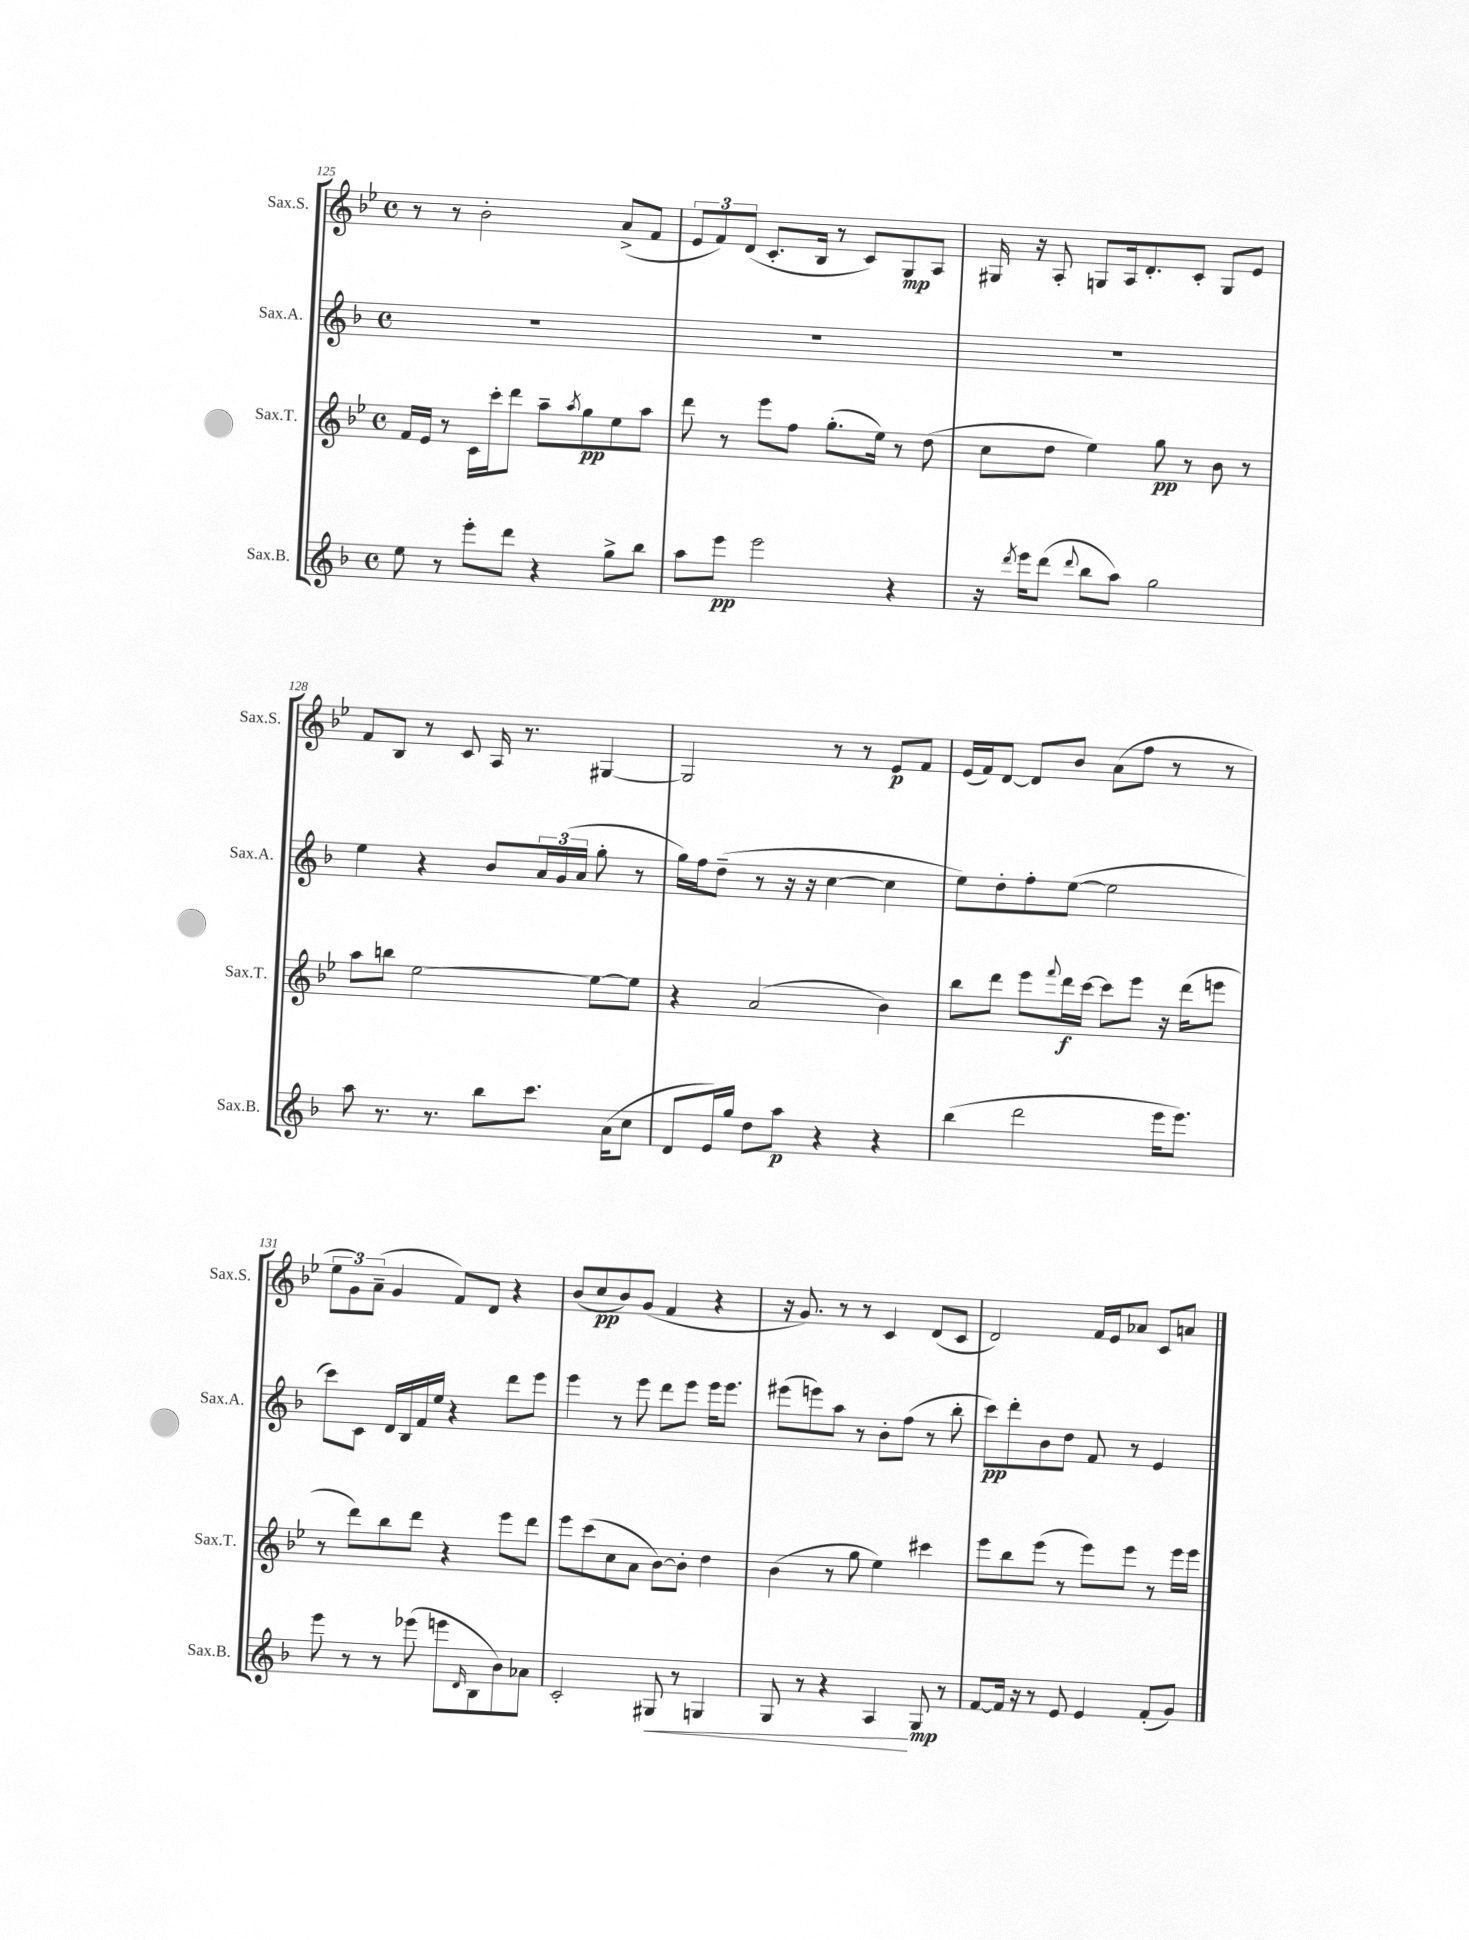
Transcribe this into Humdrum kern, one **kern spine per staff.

**kern	**dynam	**kern	**dynam	**kern	**dynam	**kern	**dynam
*part4	*part4	*part3	*part3	*part2	*part2	*part1	*part1
*staff4	*staff4	*staff3	*staff3	*staff2	*staff2	*staff1	*staff1
*I"Sax.B.	*	*I"Sax.T.	*	*I"Sax.A.	*	*I"Sax.S.	*
*I'Sax.B.	*	*I'Sax.T.	*	*I'Sax.A.	*	*I'Sax.S.	*
*clefG2	*	*clefG2	*	*clefG2	*	*clefG2	*
*k[b-]	*	*k[b-e-]	*	*k[b-]	*	*k[b-e-]	*
*M4/4	*	*M4/4	*	*M4/4	*	*M4/4	*
*met(c)	*	*met(c)	*	*met(c)	*	*met(c)	*
=125	=125	=125	=125	=125	=125	=125	=125
8ee\	.	16f/LL	.	1r	.	8r	.
.	.	16e-/JJ	.	.	.	.	.
8r	.	8r	.	.	.	8r	.
8eee'\L	.	16c\LL	.	.	.	2b-'\	.
.	.	16ccc'\J	.	.	.	.	.
8ddd\J	.	8ddd\J	.	.	.	.	.
4r	.	8aa~\L	.	.	.	.	.
.	.	8qaa/	.	.	.	.	.
.	.	8gg\	pp	.	.	.	.
8gg^\L	.	8ee-\	.	.	.	(8a^/L	.
8bb-\J	.	8aa\J	.	.	.	8f/J	.
=126	=126	=126	=126	=126	=126	=126	=126
8aa\L	.	8ddd\	.	1r	.	12e-/L	.
.	.	.	.	.	.	12f/)	.
8eee\J	pp	8r	.	.	.	.	.
.	.	.	.	.	.	(12d/J	.
2eee\	.	8eee-\L	.	.	.	8.c'/L	.
.	.	8ff\J	.	.	.	.	.
.	.	.	.	.	.	16B-/Jk	.
.	.	(8.gg'\L	.	.	.	8r	.
.	.	.	.	.	.	8c/L)	.
.	.	16ee-\Jk)	.	.	.	.	.
4r	.	8r	.	.	.	8G/	mp
.	.	(8dd\	.	.	.	8A/J	.
=127	=127	=127	=127	=127	=127	=127	=127
16r	.	8cc\L	.	1r	.	16G#X/	.
8qddd/	.	.	.	.	.	.	.
16eee\KL	.	.	.	.	.	16r	.
(8ddd\J	.	8dd\J	.	.	.	8A'/	.
8qqddd/	.	.	.	.	.	.	.
8bb-\L	.	4ee-\)	.	.	.	8Gn/L	.
8aa\J)	.	.	.	.	.	16A/k	.
.	.	.	.	.	.	8.d'/	.
2gg\	.	8gg\	pp	.	.	.	.
.	.	8r	.	.	.	8c'/J	.
.	.	8b-\	.	.	.	8G/L	.
.	.	8r	.	.	.	8e-/J	.
!!LO:LB:g=z
=128	=128	=128	=128	=128	=128	=128	=128
8aa\	.	8aa\L	.	4ee\	.	8f/L	.
8.r	.	8bbn\J	.	.	.	8B-/J	.
.	.	[2ee-\	.	4r	.	8r	.
8.r	.	.	.	.	.	.	.
.	.	.	.	.	.	8c/	.
8bb-\L	.	.	.	8b-/L	.	16A/	.
.	.	.	.	.	.	8.r	.
8.ccc\J	.	.	.	24a/L	.	.	.
.	.	.	.	(24g/	.	.	.
.	.	.	.	24a/JJ	.	.	.
.	.	8ee-\L_	.	8gg'\	.	[4G#X/	.
(16a\KL	.	.	.	.	.	.	.
8cc\J	.	8ee-\J]	.	8r	.	.	.
=129	=129	=129	=129	=129	=129	=129	=129
8d/L	.	4r	.	16gg\LL)	.	2G#/]	.
.	.	.	.	16ff\J	.	.	.
16e/L)	.	.	.	(8dd~\J	.	.	.
16gg/JJ	.	.	.	.	.	.	.
8dd\L	.	(2a/	.	8r	.	.	.
8aa\J	p	.	.	16r	.	.	.
.	.	.	.	16r	.	.	.
4r	.	.	.	[4cc\	.	8r	.
.	.	.	.	.	.	8r	.
4r	.	4b-\)	.	4cc\]	.	8e-/L	p
.	.	.	.	.	.	8f/J	.
=130	=130	=130	=130	=130	=130	=130	=130
(4bb-\	.	8bb-\L	.	8ee\L)	.	(16e-/LL	.
.	.	.	.	.	.	16f/J)	.
.	.	8ddd\J	.	8dd'\	.	[8d/J	.
2ddd\	.	8eee-\L	.	8ff'\	.	8d/L]	.
.	.	8qqfff/	.	.	.	.	.
.	.	16ddd\L	f	([8ee\J	.	8b-/J	.
.	.	[16ccc\JJ	.	.	.	.	.
.	.	8ccc\L]	.	2ee\]	.	(8a\L	.
.	.	8eee-\J	.	.	.	8ff\J	.
16eee\KL	.	16r	.	.	.	8r	.
8.eee\J)	.	(16ddd\KL	.	.	.	.	.
.	.	8eeen\J	.	.	.	8r	.
!!LO:LB:g=z
=131	=131	=131	=131	=131	=131	=131	=131
8eee\	.	8r	.	8ccc\L)	.	12ee-\L	.
.	.	.	.	.	.	12g\)	.
8r	.	8ddd\L)	.	8c\J	.	.	.
.	.	.	.	.	.	(12a~\J	.
8r	.	8bb-\	.	16d/LL	.	4g/	.
.	.	.	.	16B-/	.	.	.
(8eee-X\	.	8ddd\J	.	16f/	.	.	.
.	.	.	.	16ee/JJ	.	.	.
8eeen\L	.	4r	.	4r	.	8f/L)	.
16qqd/	.	.	.	.	.	.	.
8B-\	.	.	.	.	.	8d/J	.
8b-\)	.	8eee-\L	.	8ddd\L	.	4r	.
8a-X\J	.	8ddd\J	.	8eee\J	.	.	.
=132	=132	=132	=132	=132	=132	=132	=132
2c'/	.	8eee-\L	.	4eee\	.	(8b-/L	.
.	.	(8ccc\	.	.	.	8cc/	pp
.	.	8cc\	.	8r	.	8b-/)	.
.	.	8a\J	.	8eee\	.	(8g/J	.
!	!LO:HP:b	!	!	!	!	!	!
8G#X/	<	[8b-\L)	.	8ddd\L	.	4f/	.
8r	.	8b-'\J]	.	8eee\J	.	.	.
4Gn/	.	4dd\	.	16eee\KL	.	4r	.
.	.	.	.	8.eee\J	.	.	.
=133	=133	=133	=133	=133	=133	=133	=133
8G/	.	(4b-\	.	(8eee#X\L	.	16r	.
.	.	.	.	.	.	8.g/)	.
8r	.	.	.	8eeen\)	.	.	.
4r	.	8r	.	8aa\J	.	8r	.
.	.	8gg\	.	8r	.	8r	.
4A/	.	4ee-\)	.	8b-'\L	.	4c/	.
.	.	.	.	(8ff\J	.	.	.
8G/	[ mp	4ccc#X\	.	8r	.	(8d/L	.
8r	.	.	.	8bb-'\	.	8c/J	.
=134	=134	=134	=134	=134	=134	=134	=134
[8f/L	.	8eee-\L	.	8ccc\L)	pp	2d/)	.
16f/Jk]	.	8bb-\	.	8ddd'\	.	.	.
16r	.	.	.	.	.	.	.
8r	.	(8eee-\J	.	8b-\	.	.	.
8e/	.	8r	.	8dd\J	.	.	.
4e/	.	8eee-\L)	.	8f/	.	16f/LL	.
.	.	.	.	.	.	16e-/J	.
.	.	8eee-\J	.	8r	.	8a-X/J	.
(8f'/L	.	8r	.	4e/	.	8c/L	.
8g/J)	.	16eee-\LL	.	.	.	8an/J	.
.	.	16eee-\JJ	.	.	.	.	.
==	==	==	==	==	==	==	==
*-	*-	*-	*-	*-	*-	*-	*-
